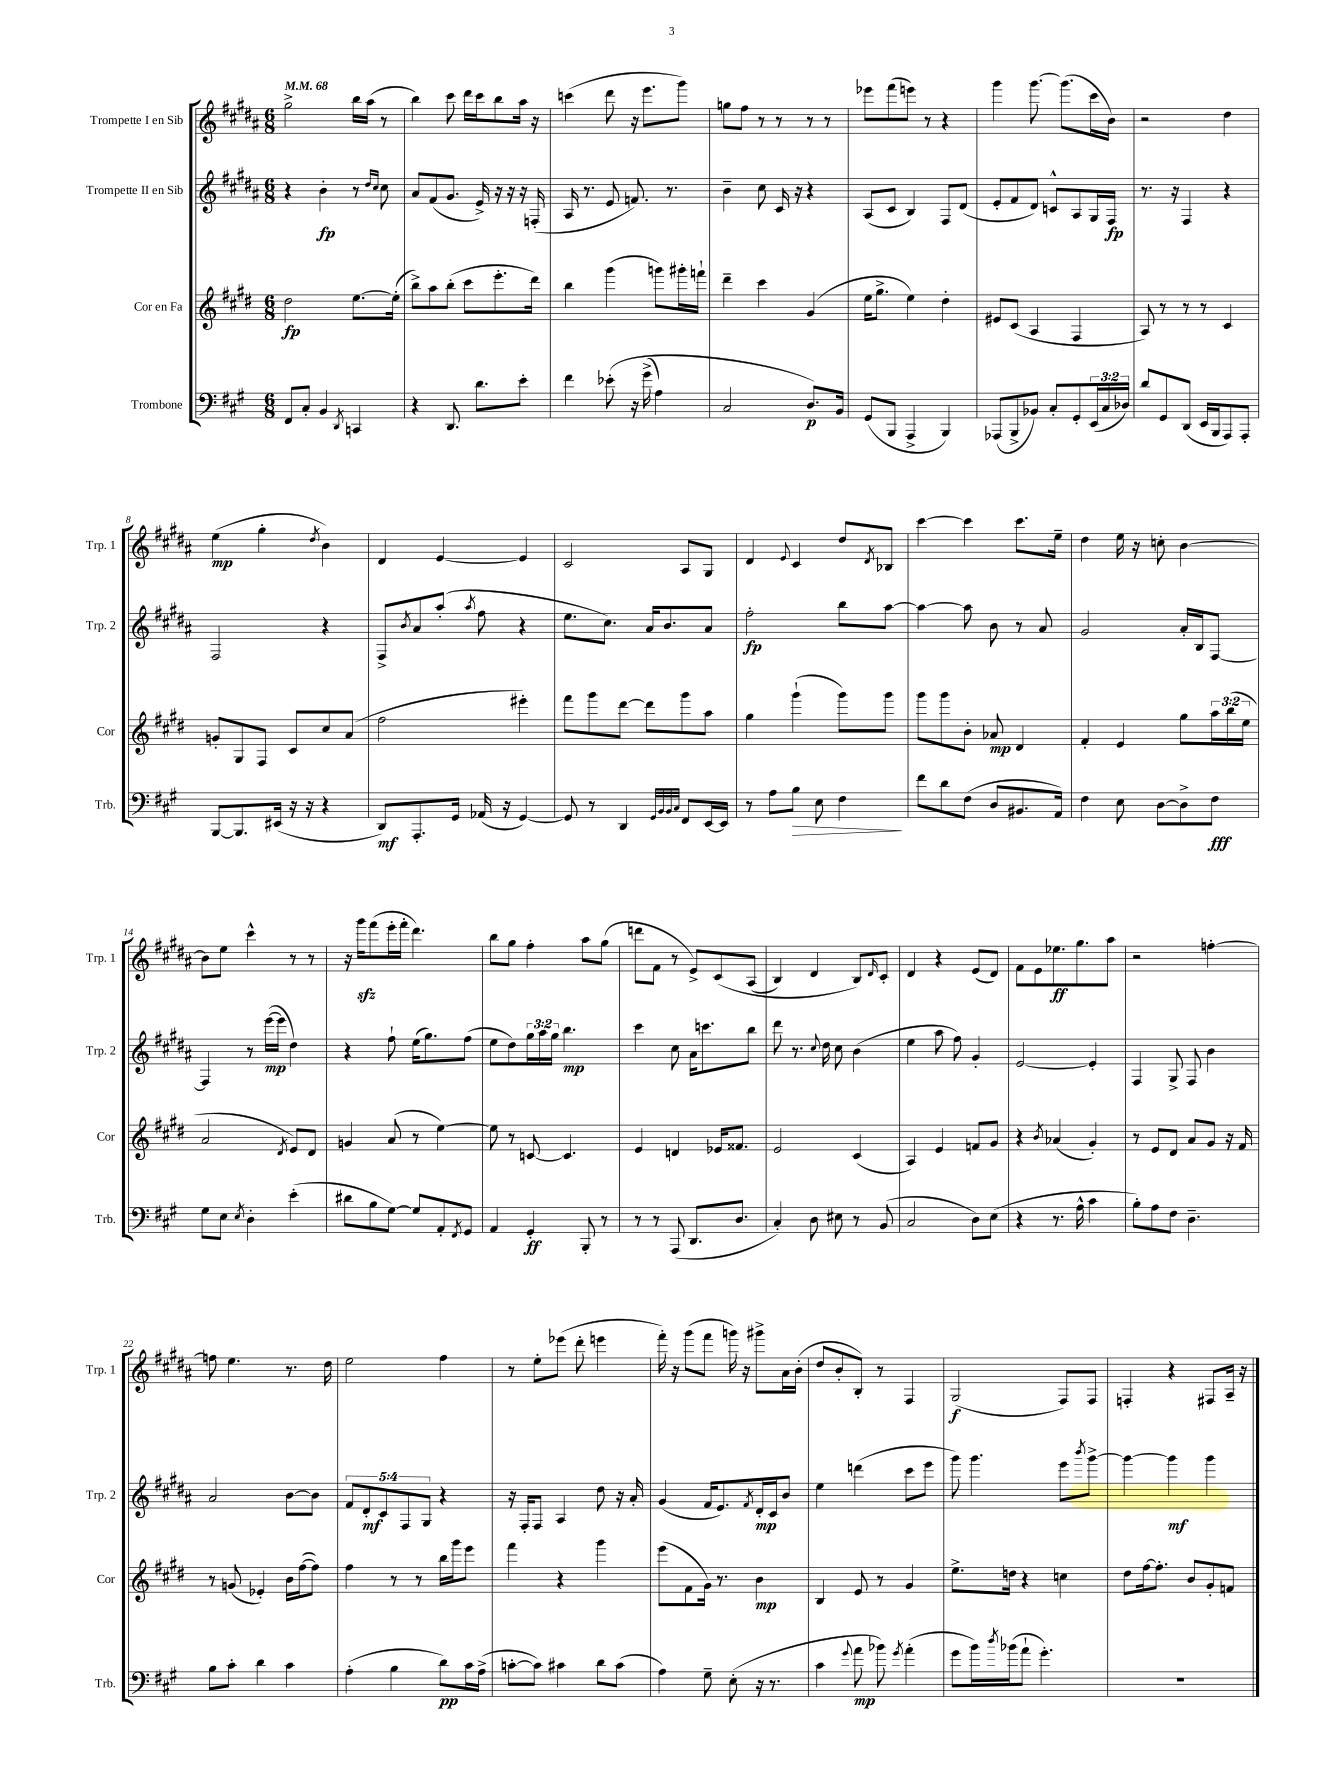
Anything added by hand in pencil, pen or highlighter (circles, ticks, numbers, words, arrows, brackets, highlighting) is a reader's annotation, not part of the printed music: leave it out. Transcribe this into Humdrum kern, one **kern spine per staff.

**kern	**dynam	**kern	**dynam	**kern	**dynam	**kern	**dynam
*part4	*part4	*part3	*part3	*part2	*part2	*part1	*part1
*staff4	*staff4	*staff3	*staff3	*staff2	*staff2	*staff1	*staff1
*I"Trombone	*	*I"Cor en Fa	*	*I"Trompette II en Sib	*	*I"Trompette I en Sib	*
*I'Trb.	*	*I'Cor	*	*I'Trp. 2	*	*I'Trp. 1	*
*clefF4	*	*clefG2	*	*clefG2	*	*clefG2	*
*k[f#c#g#]	*	*k[f#c#g#d#]	*	*k[f#c#g#d#a#]	*	*k[f#c#g#d#a#]	*
*M6/8	*	*M6/8	*	*M6/8	*	*M6/8	*
*MM68	*	*MM68	*	*MM68	*	*MM68	*
=1	=1	=1	=1	=1	=1	=1	=1
8FF#/L	.	2dd#\	fp	4r	.	2gg#^\	.
8C#'/J	.	.	.	.	.	.	.
4BB/	.	.	.	4b'\	fp	.	.
8qDD/	.	.	.	.	.	.	.
4CCn/	.	[8.ee\L	.	8r	.	16bb\LL	.
.	.	.	.	.	.	(16aa#\JJ	.
.	.	.	.	16qqdd#/LL	.	.	.
.	.	.	.	16qqcc#/JJ	.	.	.
.	.	.	.	8cc#\	.	8r	.
.	.	(16ee'\Jk]	.	.	.	.	.
=2	=2	=2	=2	=2	=2	=2	=2
4r	.	8bb^\L)	.	8a#/L	.	4bb\)	.
.	.	8aa\	.	(8f#/	.	.	.
8.DD/	.	(8bb'\J	.	8.g#/J	.	8ccc#\	.
.	.	8ccc#\L	.	.	.	16ddd#\LL	.
8.d\L	.	.	.	16e^/)	.	16ccc#\J	.
.	.	8.eee'\	.	16r	.	8bb\	.
.	.	.	.	16r	.	.	.
8e'\J	.	.	.	16r	.	16aa#\Jk	.
.	.	16ddd#\Jk)	.	(16Fn'/	.	16r	.
=3	=3	=3	=3	=3	=3	=3	=3
4f#\	.	4bb\	.	16A#/	.	(4cccn\	.
.	.	.	.	8.r	.	.	.
(8e-X'\	.	(4ggg#\	.	8e/	.	8ddd#\	.
16r	.	.	.	8.fn/)	.	16r	.
(16g#^\	.	.	.	.	.	8.eee\L	.
4A\)	.	8gggn\L)	.	.	.	.	.
.	.	.	.	8.r	.	.	.
.	.	16ggg#X'\L	.	.	.	8ggg#\J)	.
.	.	16fffn`\JJ	.	.	.	.	.
=4	=4	=4	=4	=4	=4	=4	=4
2C#/	.	4ddd#~\	.	4b~\	.	8ggn\L	.
.	.	.	.	.	.	8ff#\J	.
.	.	4ccc#\	.	8cc#\	.	8r	.
.	.	.	.	16c#/	.	8r	.
.	.	.	.	16r	.	.	.
8.D/L)	p	(4g#/	.	4r	.	8r	.
.	.	.	.	.	.	8r	.
16BB/Jk	.	.	.	.	.	.	.
=5	=5	=5	=5	=5	=5	=5	=5
(8GG#/L	.	16ee\KL	.	(8A#/L	.	8eee-X\L	.
.	.	8.gg#^\J	.	.	.	.	.
8BBB/J	.	.	.	8c#/J	.	(8fff#\	.
4AAA^/	.	4ee\)	.	4B/)	.	8eeen\J)	.
.	.	.	.	.	.	8r	.
4BBB/)	.	4dd#'\	.	8F#/L	.	4r	.
.	.	.	.	(8d#/J	.	.	.
=6	=6	=6	=6	=6	=6	=6	=6
(8AAA-X/L	.	8e#X/L	.	8e'/L	.	4ggg#\	.
8BBB^/	.	(8c#/J	.	8f#/	.	.	.
8BB-X/J)	.	4A/	.	8d#/J)	.	[8.ggg#\	.
8C#'/L	.	.	.	8cn^^/L	.	.	.
.	.	.	.	.	.	(8.ggg#\L]	.
8GG#'/	.	4F#/	.	8A#/	.	.	.
(24EE/L	.	.	.	16G#/L	.	16ccc#\L	.
24C#/	.	.	.	.	.	.	.
.	.	.	.	16F#/JJ	fp	16b\JJ)	.
24D-X/JJ)	.	.	.	.	.	.	.
=7	=7	=7	=7	=7	=7	=7	=7
8d/L	.	8A/)	.	8.r	.	2r	.
8GG#/	.	8r	.	.	.	.	.
.	.	.	.	16r	.	.	.
(8DD/J	.	8r	.	4F#/	.	.	.
16EE/LL	.	8r	.	.	.	.	.
16BBB/J	.	.	.	.	.	.	.
8AAA/)	.	4c#/	.	4r	.	4dd#\	.
8AAA'/J	.	.	.	.	.	.	.
!!LO:LB:g=z
=8	=8	=8	=8	=8	=8	=8	=8
[8BBB/L	.	8gn'/L	.	2F#/	.	(4ee\	mp
8.BBB/]	.	8G#/	.	.	.	.	.
.	.	8F#/J	.	.	.	4gg#'\	.
(16EE#X/Jk	.	.	.	.	.	.	.
16r	.	8c#/L	.	.	.	.	.
16r	.	.	.	.	.	.	.
.	.	.	.	.	.	8qdd#/	.
4r	.	8cc#/	.	4r	.	4b\)	.
.	.	(8a/J	.	.	.	.	.
=9	=9	=9	=9	=9	=9	=9	=9
8DD/L)	mf	2ff#\	.	8F#^/L	.	4d#/	.
.	.	.	.	8qb/	.	.	.
8.AAA'/	.	.	.	8a#/	.	.	.
.	.	.	.	(8aa#'/J	.	[4e/	.
16GG#/Jk	.	.	.	.	.	.	.
.	.	.	.	8qaa#/	.	.	.
(16AA-X/	.	.	.	8ff#\	.	.	.
16r	.	.	.	.	.	.	.
[4GG#/)	.	4eee#X'\)	.	4r	.	4e/]	.
=10	=10	=10	=10	=10	=10	=10	=10
8GG#/]	.	8fff#\L	.	8.ee\L	.	2c#/	.
8r	.	8ggg#\	.	.	.	.	.
.	.	.	.	8.cc#\J)	.	.	.
4DD/	.	[8ddd#\J	.	.	.	.	.
.	.	8ddd#\L]	.	16a#/KL	.	.	.
.	.	.	.	8.b/	.	.	.
32qqGG#/LLL	.	.	.	.	.	.	.
32qqBB/	.	.	.	.	.	.	.
32qqBB/	.	.	.	.	.	.	.
32qqC#/JJJ	.	.	.	.	.	.	.
8FF#/L	.	8ggg#\	.	.	.	8A#/L	.
[16EE/L	.	8aa\J	.	8a#/J	.	8G#/J	.
16EE/JJ]	.	.	.	.	.	.	.
=11	=11	=11	=11	=11	=11	=11	=11
8r	.	4gg#\	.	2ff#'\	fp	4d#/	.
8A\L	.	.	.	.	.	.	.
.	.	.	.	.	.	8qqe/	.
!	!LO:HP:b	!	!	!	!	!	!
8B\J	>	(4ggg#`\	.	.	.	4c#/	.
8E\	.	.	.	.	.	.	.
4F#\	.	8ggg#\L)	.	8bb\L	.	8dd#/L	.
.	.	.	.	.	.	8qd#/	.
.	.	8ggg#\J	.	[8aa#\J	.	8B-X/J	.
.	]	.	.	.	.	.	.
=12	=12	=12	=12	=12	=12	=12	=12
8f#\L	.	8ggg#\L	.	4aa#\_	.	[4ccc#\	.
8d\	.	8ggg#\	.	.	.	.	.
(8F#\J	.	8b'\J	.	8aa#\]	.	4ccc#\]	.
8D/L	.	8a-X/	mp	8b\	.	.	.
8.BB#X/	.	4d#/	.	8r	.	8.ccc#\L	.
.	.	.	.	8a#/	.	.	.
16AA/Jk)	.	.	.	.	.	16ee~\Jk	.
=13	=13	=13	=13	=13	=13	=13	=13
4F#\	.	4f#'/	.	2g#/	.	4dd#\	.
8E\	.	4e/	.	.	.	16ee\	.
.	.	.	.	.	.	16r	.
[8D\L	.	.	.	.	.	8ccn'\	.
8D^\]	.	8gg#\L	.	16a#'/LL	.	[4b\	.
.	.	.	.	16B/J	.	.	.
8F#\J	fff	24aa\L	.	[8F#/J	.	.	.
.	.	(24bb\	.	.	.	.	.
.	.	24ee\JJ	.	.	.	.	.
!!LO:LB:g=z
=14	=14	=14	=14	=14	=14	=14	=14
8G#\L	.	2a/	.	4F#/]	.	8b\L]	.
8E\J	.	.	.	.	.	8ee\J	.
8qE/	.	.	.	.	.	.	.
4D'\	.	.	.	8r	.	4ccc#^^\	.
.	.	.	.	([16eee\LL	mp	.	.
.	.	.	.	16eee\JJ]	.	.	.
.	.	8qd#/	.	.	.	.	.
(4e'\	.	8e/L)	.	4dd#\)	.	8r	.
.	.	8d#/J	.	.	.	8r	.
=15	=15	=15	=15	=15	=15	=15	=15
8d#X\L	.	4gn/	.	4r	.	16r	.
.	.	.	.	.	.	16ggg#zz\KL	.
8B\	.	.	.	.	.	(8fff#\	.
[8G#\J)	.	(8a/	.	8ff#`\	.	16eee'\L	.
.	.	.	.	.	.	16fff#'\JJ	.
8G#/L]	.	8r	.	(16ee\KL	.	4.ddd#\)	.
.	.	.	.	8.gg#\)	.	.	.
8AA'/	.	[4ee\)	.	.	.	.	.
8qFF#/	.	.	.	.	.	.	.
8GG#/J	.	.	.	(8ff#\J	.	.	.
=16	=16	=16	=16	=16	=16	=16	=16
4AA/	.	8ee\]	.	8ee\L	.	8bb\L	.
.	.	8r	.	8dd#\)	.	8gg#\J	.
4GG#'/	ff	[8cn/	.	24gg#\L	.	4ff#'\	.
.	.	.	.	24aa#\	.	.	.
.	.	.	.	24gg#\JJ	.	.	.
.	.	4.c/]	.	4.bb\	mp	.	.
8BBB'/	.	.	.	.	.	8aa#\L	.
8r	.	.	.	.	.	(8gg#\J	.
=17	=17	=17	=17	=17	=17	=17	=17
8r	.	4e/	.	4ccc#\	.	8dddn\L	.
8r	.	.	.	.	.	8f#\J	.
(8AAA/	.	4dn/	.	8cc#\	.	8r	.
8.DD/L	.	.	.	16a#\KL	.	8e^/L)	.
.	.	.	.	8.cccn\	.	.	.
.	.	16e-X/KL	.	.	.	(8c#/	.
8.D/J	.	8.f##X/J	.	.	.	.	.
.	.	.	.	8bb\J	.	(8A#/J	.
=18	=18	=18	=18	=18	=18	=18	=18
4C#'/)	.	2e/	.	8ddd#\	.	4B/)	.
.	.	.	.	8.r	.	.	.
8D\	.	.	.	.	.	4d#/	.
.	.	.	.	8qqcc#/	.	.	.
.	.	.	.	16dd#\	.	.	.
8E#X\	.	.	.	8cc#\	.	.	.
8r	.	(4c#/	.	(4b\	.	8B/L)	.
.	.	.	.	.	.	16qqd#/	.
(8BB/	.	.	.	.	.	8c#'/J	.
=19	=19	=19	=19	=19	=19	=19	=19
2C#/	.	4A/)	.	4ee\	.	4d#/	.
.	.	4e/	.	8aa#\	.	4r	.
.	.	.	.	8ff#\)	.	.	.
8D\L)	.	8fn/L	.	4g#'/	.	(8e/L	.
(8E\J	.	8g#/J	.	.	.	8d#/J)	.
=20	=20	=20	=20	=20	=20	=20	=20
4r	.	4r	.	[2e/	.	8f#\L	.
.	.	.	.	.	.	8e\	.
.	.	8qb/	.	.	.	.	.
8.r	.	(4a-X/	.	.	.	8.ee-X\	ff
16A^^\	.	.	.	.	.	8.gg#\	.
4c#\	.	4g#'/)	.	4e'/]	.	.	.
.	.	.	.	.	.	8aa#\J	.
=21	=21	=21	=21	=21	=21	=21	=21
8B'\L)	.	8r	.	4F#/	.	2r	.
8A\	.	8e/L	.	.	.	.	.
8F#\J	.	8d#/J	.	8G#^/	.	.	.
4.D~\	.	8a/L	.	8F#/	.	.	.
.	.	8g#/J	.	4b\	.	[4ffn'\	.
.	.	16r	.	.	.	.	.
.	.	16f#/	.	.	.	.	.
!!LO:LB:g=z
=22	=22	=22	=22	=22	=22	=22	=22
8B\L	.	8r	.	2a#/	.	8ffn\]	.
8c#'\J	.	(8gn/	.	.	.	4.ee\	.
4d\	.	4e-X'/)	.	.	.	.	.
4c#\	.	16b\LL	.	[8b\L	.	8.r	.
.	.	([16ff#\J	.	.	.	.	.
.	.	8ff#\J])	.	8b\J]	.	.	.
.	.	.	.	.	.	16dd#\	.
=23	=23	=23	=23	=23	=23	=23	=23
(4A'\	.	4ff#\	.	10f#/L	.	2ee\	.
.	.	.	.	10d#'/	mf	.	.
.	.	.	.	10c#/	.	.	.
4B\	.	8r	.	.	.	.	.
.	.	.	.	10F#/	.	.	.
.	.	8r	.	.	.	.	.
.	.	.	.	10G#/J	.	.	.
8d\L)	pp	16bb\LL	.	4r	.	4ff#\	.
.	.	16ggg#\J	.	.	.	.	.
16c#\L	.	8eee\J	.	.	.	.	.
(16A^\JJ	.	.	.	.	.	.	.
=24	=24	=24	=24	=24	=24	=24	=24
[8cn'\L	.	4fff#\	.	16r	.	8r	.
.	.	.	.	16F#'/KL	.	.	.
8c\J])	.	.	.	8F#/J	.	8ee'\L	.
4c#X\	.	4r	.	4A#/	.	(8eee-X\J	.
.	.	.	.	.	.	8ddd#'\	.
8d\L	.	4ggg#\	.	8dd#\	.	4eeen\	.
(8c#\J	.	.	.	16r	.	.	.
.	.	.	.	16a#'/	.	.	.
=25	=25	=25	=25	=25	=25	=25	=25
4A\)	.	(8eee\L	.	(4g#/	.	16fff#'\)	.
.	.	.	.	.	.	16r	.
.	.	8f#\	.	.	.	(8ggg#\L	.
8G#~\	.	16g#\Jk)	.	16f#/KL	.	8fff#\J	.
.	.	8.r	.	8.e/)	.	.	.
(8E'\	.	.	.	.	.	16gggn\)	.
.	.	.	.	.	.	16r	.
.	.	.	.	8qf#/	.	.	.
16r	.	4b\	mp	16d#'/L	mp	8ggg#X^\L	.
8.r	.	.	.	16c#/J	.	.	.
.	.	.	.	8b/J	.	16a#\L	.
.	.	.	.	.	.	(16b'\JJ	.
=26	=26	=26	=26	=26	=26	=26	=26
4c#\	.	4B/	.	4ee\	.	8dd#/L	.
.	.	.	.	.	.	8b'/	.
8qqg#/	.	.	.	.	.	.	.
8a\	mp	8e/	.	(4dddn\	.	8B'/J)	.
8b-X\)	.	8r	.	.	.	8r	.
8qg#/	.	.	.	.	.	.	.
(4a'\	.	4g#/	.	8ccc#\L	.	4F#/	.
.	.	.	.	8eee\J	.	.	.
=27	=27	=27	=27	=27	=27	=27	=27
8g#\L	.	8.ee^\L	.	8ggg#\)	.	(2G#/	f
16b\L)	.	.	.	4.ggg#\	.	.	.
8qdd/	.	.	.	.	.	.	.
(16b-X\J	.	16ddn\Jk	.	.	.	.	.
8a`\J	.	4r	.	.	.	.	.
4.g#'\)	.	.	.	.	.	.	.
.	.	4ccn\	.	8eee\L	.	8F#/L)	.
.	.	.	.	8qbbb/	.	.	.
.	.	.	.	[8ggg#^\J	.	8F#/J	.
=28	=28	=28	=28	=28	=28	=28	=28
2.r	.	8dd#\L	.	4ggg#\_	.	4Fn'/	.
.	.	[16ff#\k	.	.	.	.	.
.	.	8.ff#'\J]	.	.	.	.	.
.	.	.	.	4ggg#\]	mf	4r	.
.	.	8b/L	.	.	.	.	.
.	.	8g#'/	.	4ggg#\	.	8F#X/L	.
.	.	8fn/J	.	.	.	16A#~/Jk	.
.	.	.	.	.	.	16r	.
==	==	==	==	==	==	==	==
*-	*-	*-	*-	*-	*-	*-	*-
